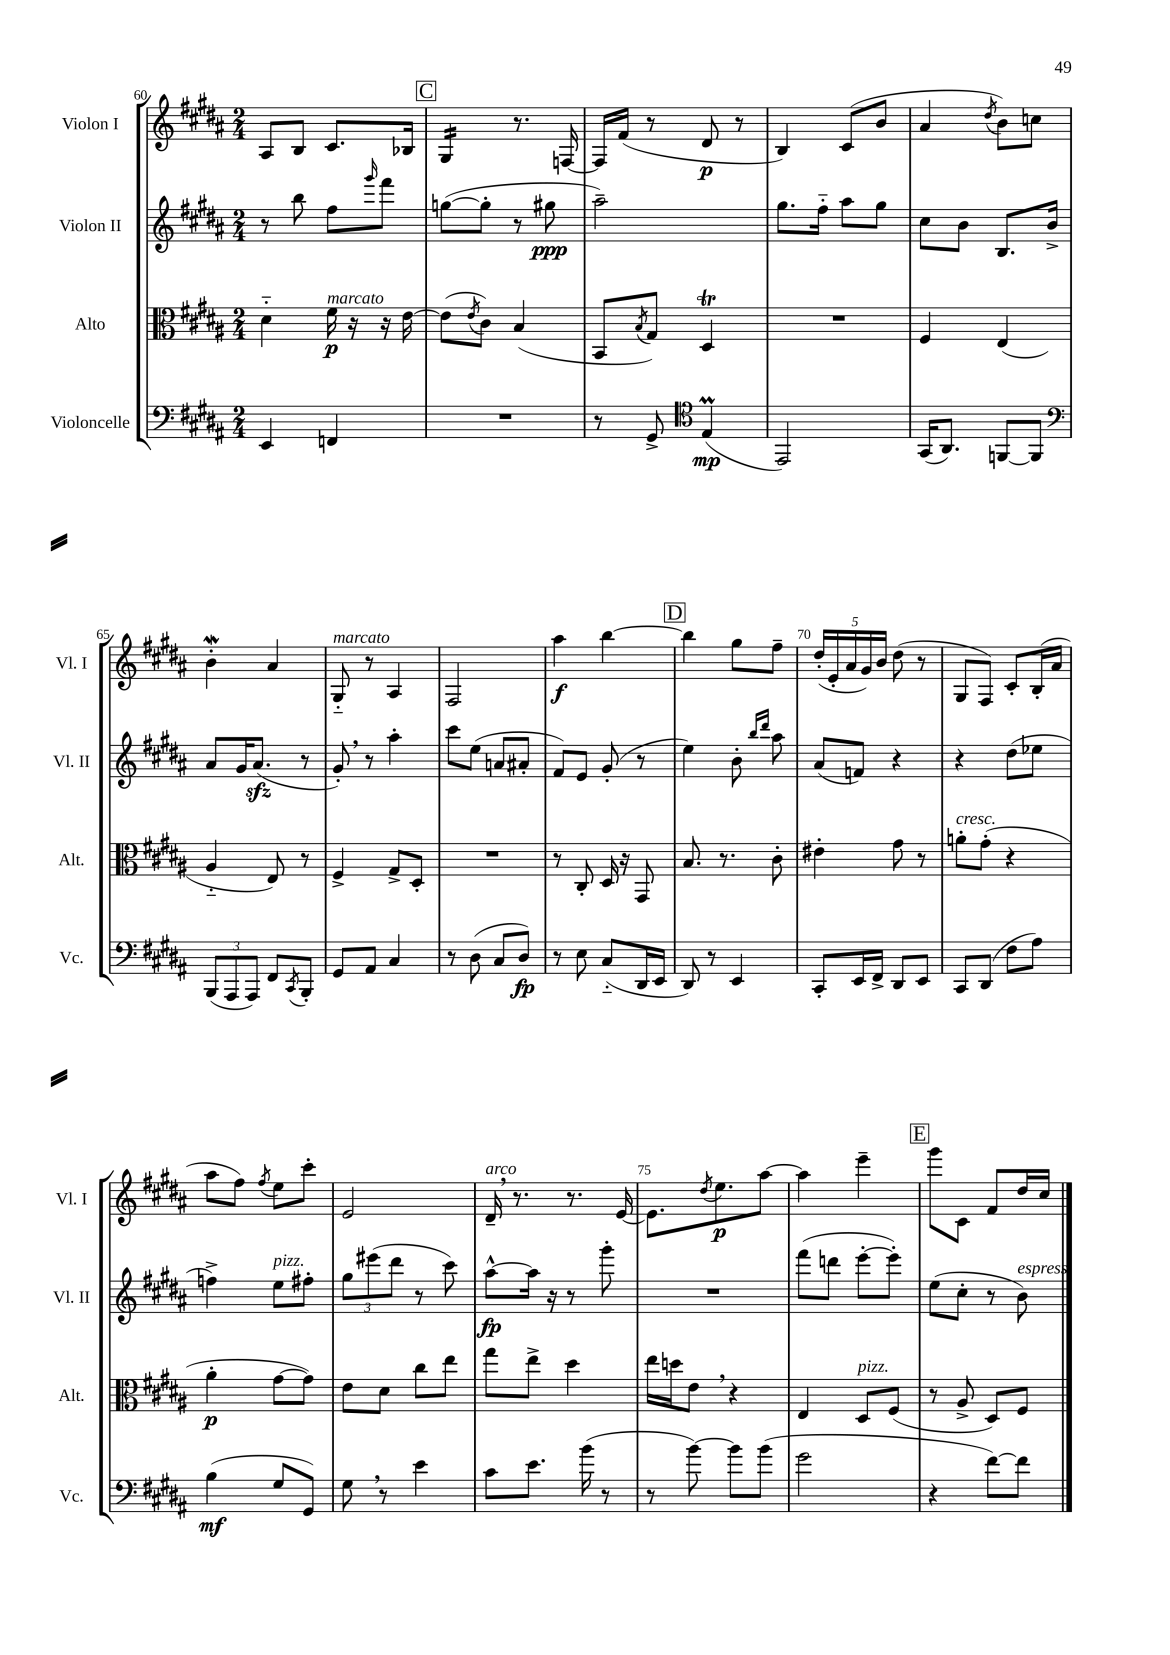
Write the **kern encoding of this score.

**kern	**kern	**kern	**kern
*staff4	*staff3	*staff2	*staff1
*clefF4	*clefC3	*clefG2	*clefG2
*k[f#c#g#d#a#]	*k[f#c#g#d#a#]	*k[f#c#g#d#a#]	*k[f#c#g#d#a#]
*M2/4	*M2/4	*M2/4	*M2/4
4EE/	4d#'~\	8r	8A#/L
.	.	8bb\	8B/J
4FF/	16f#\	8ff#\L	8.c#/L
.	16r	.	.
.	.	16qqggg#/	.
.	16r	8fff#\J	.
.	[16e\	.	16B-/Jk
=	=	=	=
2r	(8e\]L	([8gg\L	4G#/
.	8qe/	.	.
.	8c#\J)	8gg'\]J	.
.	(4B/	8r	8.r
.	.	8gg#\	.
.	.	.	[16F/
=	=	=	=
8r	8BB/L	2aa#~\)	16F/]LL
.	.	.	(16f#/JJ
.	8qB/	.	.
8GG#^/	8G#/J)	.	8r
*clefC4	*	*	*
(4E/	4D#/	.	8d#/
.	.	.	8r
=	=	=	=
2EE/)	2r	8.gg#\L	4B/)
.	.	16ff#'~\Jk	.
.	.	8aa#\L	(8c#/L
.	.	8gg#\J	8b/J
=	=	=	=
(16GG#/LK	4F#/	8cc#\L	4a#/
8.AA#/J)	.	.	.
.	.	8b\J	.
.	.	.	8qdd#/
[8FF/L	(4E/	8.B/L	8b\L)
8FF/]J	.	.	8cc\J
.	.	16b^/Jk	.
=	=	=	=
*clefF4	*	*	*
(12BBB/L	4A#'~/	8a#/L	4b'\
12AAA#/	.	.	.
.	.	16g#/K	.
12AAA#/J)	.	.	.
.	.	(8.a#/J	.
8FF#/L	8E/)	.	4a#/
8qCC#/	.	.	.
8BBB'/J	8r	8r	.
=	=	=	=
8GG#/L	4F#^/	8g#'/)	8G#'~/
8AA#/J	.	8r	8r
4C#/	8G#^/L	4aa#'\	4A#/
.	8D#'/J	.	.
=	=	=	=
8r	2r	8ccc#\L	2F#/
(8D#\	.	(8ee\J	.
8C#/L	.	8a/L	.
8D#/J)	.	8a#'/J	.
=	=	=	=
8r	8r	8f#/L)	4aa#\
8E\	8C#'/	8e/J	.
(8C#'~/L	16D#/	(8g#'/	[4bb\
.	16r	.	.
16DD#/L	8GG#/	8r	.
16EE/JJ	.	.	.
=	=	=	=
8DD#/)	8.B/	4ee\)	4bb\]
8r	.	.	.
.	8.r	.	.
4EE/	.	8b'\	8gg#\L
.	.	16qqbb/LL	.
.	.	16qqddd#/JJ	.
.	8c#'\	8aa#\	8ff#~\J
=	=	=	=
8CC#'/L	4e#'\	(8a#/L	(20dd#'/LL
.	.	.	20e'/
.	.	.	20a#/
16EE/L	.	8f/J)	.
.	.	.	20g#/)
16FF#^/JJ	.	.	.
.	.	.	20b/JJ
8DD#/L	8g#\	4r	(8dd#\
8EE/J	8r	.	8r
=	=	=	=
8CC#/L	8a'\L	4r	8G#/L
(8DD#/J	(8g#'\J	.	8F#/J)
8F#\L	4r	(8dd#\L	8c#'/L
8A#\J)	.	8ee-\J	(16B'/L
.	.	.	16a#/JJ
=	=	=	=
(4B\	4a#'\	4ff^\)	8aa#\L
.	.	.	8ff#\J)
.	.	.	8qff#/
8G#/L	[8g#\L	8ee\L	8ee\L
8GG#/J)	8g#\]J)	8ff#'\J	8ccc#'\J
=	=	=	=
8G#\	8e\L	12gg#\L	2e/
.	.	(12eee#\	.
8r	8d#\J	.	.
.	.	12ddd#\J	.
4e\	8cc#\L	8r	.
.	8ee\J	8ccc#\)	.
=	=	=	=
8c#\L	8gg#\L	[8aa#^^\L	16d#~/
.	.	.	8.r
8.e\J	8ee^\J	16aa#\]Jk	.
.	.	16r	.
.	4dd#\	8r	8.r
(16b\	.	.	.
8r	.	8ggg#'\	.
.	.	.	[16e/
=	=	=	=
8r	16ee\LL	2r	8.e\]L
.	16dd\J	.	.
[8b\)	8e\J	.	.
.	.	.	8qdd#/
.	.	.	8.ee\
8b\]L	4r	.	.
(8b\J	.	.	[8aa#\J
=	=	=	=
2g#\	4E/	(8fff#\L	4aa#\]
.	.	8ddd\J	.
.	8D#/L	[8eee'\L	4eee~\
.	(8F#/J	8eee'\]J)	.
=	=	=	=
4r	8r	(8ee\L	8ggg#\L
.	8A#^/	8cc#'\J	8c#\J
[8f#\L)	8D#/L)	8r	8f#/L
8f#\]J	8F#/J	8b\)	16dd#/L
.	.	.	16cc#/JJ
==	==	==	==
*-	*-	*-	*-
